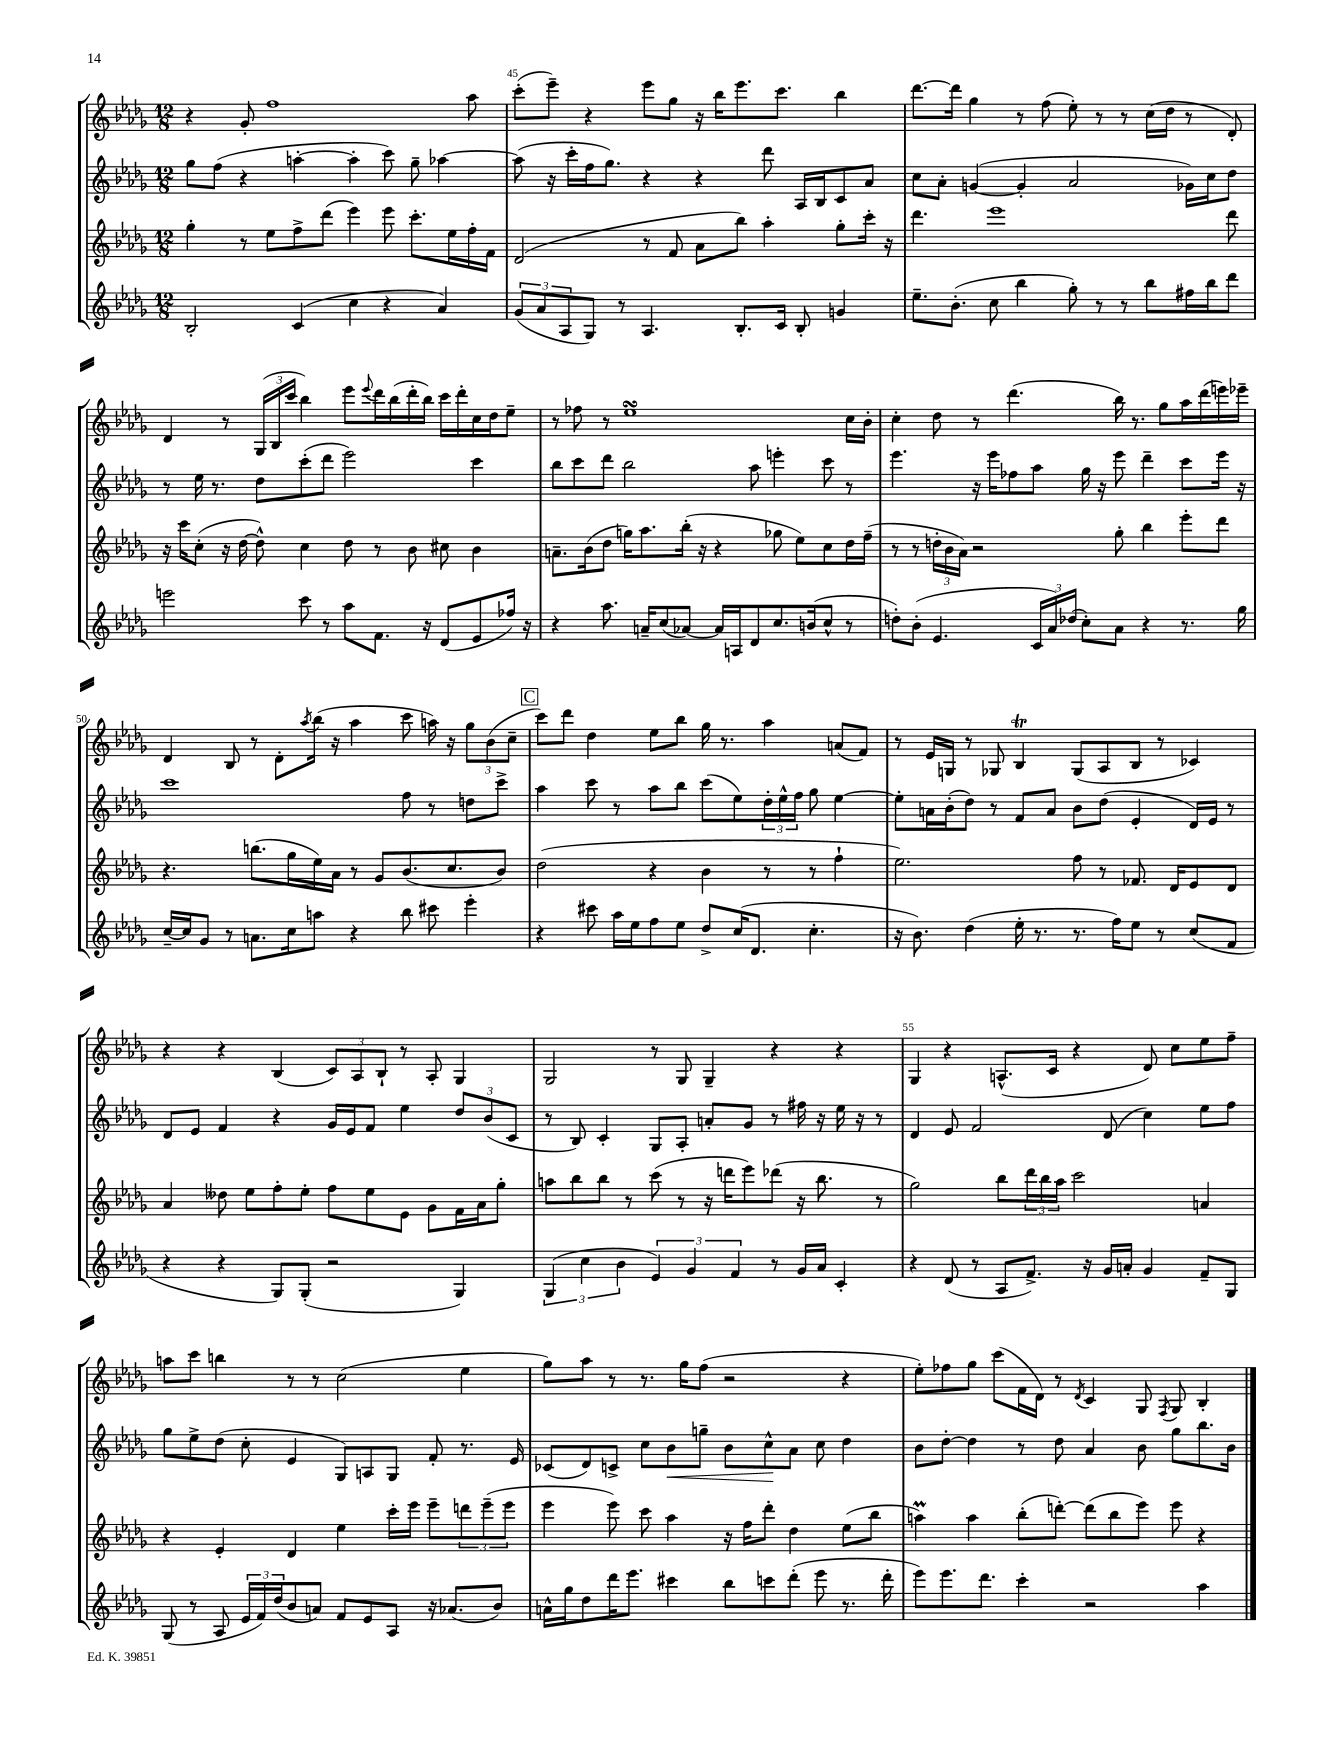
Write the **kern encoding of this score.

**kern	**kern	**kern	**dynam	**kern
*part4	*part3	*part2	*part2	*part1
*staff4	*staff3	*staff2	*staff2	*staff1
*clefG2	*clefG2	*clefG2	*	*clefG2
*k[b-e-a-d-g-]	*k[b-e-a-d-g-]	*k[b-e-a-d-g-]	*	*k[b-e-a-d-g-]
*M12/8	*M12/8	*M12/8	*	*M12/8
=44	=44	=44	=44	=44
2B-'/	4gg-'\	8gg-\L	.	4r
.	.	(8ff\J	.	.
.	8r	4r	.	8g-'/
.	8ee-\L	.	.	1ff
(4c/	8ff^\	[4aan'\	.	.
.	(8ddd-\J	.	.	.
4cc\	4eee-\)	4aa'\]	.	.
4r	8eee-\	8ccc\)	.	.
.	8.ccc'\L	8gg-~\	.	.
4a-/)	.	[4aa-X\	.	.
.	16ee-\L	.	.	.
.	16ff'\	.	.	8aa-\
.	16f\JJ	.	.	.
=45	=45	=45	=45	=45
(12g-/L	(2d-/	(8aa-\]	.	(8ccc'\L
12a-/	.	.	.	.
.	.	16r	.	8eee-~\J)
12A-/	.	.	.	.
.	.	16ccc'\LL	.	.
8G-/J)	.	16ff\J	.	4r
.	.	8.gg-\J)	.	.
8r	.	.	.	.
4.A-/	8r	4r	.	8eee-\L
.	8f/	.	.	8gg-\J
.	8a-\L	4r	.	16r
.	.	.	.	16bb-\KL
8.B-'/L	8bb-\J)	.	.	8.eee-\
.	4aa-'\	8ddd-\	.	.
16c/Jk	.	.	.	8.ccc\J
8B-'/	.	16A-/LL	.	.
.	.	16B-/J	.	.
4gn/	8gg-'\L	8c/	.	4bb-\
.	16ccc'\Jk	8a-/J	.	.
.	16r	.	.	.
=46	=46	=46	=46	=46
8.ee-~\L	4.ddd-\	8cc\L	.	[8.ddd-\L
.	.	8a-'\J	.	.
(8.b-'\J	.	.	.	16ddd-\Jk]
.	.	([4gn/	.	4gg-\
8cc\	1eee-	.	.	.
4bb-\	.	4g'/]	.	8r
.	.	.	.	(8ff\
8gg-'\)	.	2a-/	.	8ee-'\)
8r	.	.	.	8r
8r	.	.	.	8r
8bb-\L	.	.	.	(16cc\LL
.	.	.	.	16dd-\JJ
16ff#X\L	.	16g-X\LL)	.	8r
16bb-\J	.	16cc\J	.	.
8ddd-\J	8ddd-\	8dd-\J	.	8d-'/)
!!LO:LB:g=z
=47	=47	=47	=47	=47
2eeen\	16r	8r	.	4d-/
.	16ccc\KL	.	.	.
.	(8cc'\J	16ee-\	.	.
.	.	8.r	.	.
.	16r	.	.	8r
.	[16dd-\	.	.	.
.	8dd-^^\])	8dd-\L	.	(24G-/LL
.	.	.	.	24B-/
.	.	.	.	24ccc/JJ
8ccc\	4cc\	(8ccc'\	.	4bb-\)
8r	.	8ddd-\J	.	.
8aa-\L	8dd-\	2eee-\)	.	8eee-\L
.	.	.	.	8qqeee-/
8.f\J	8r	.	.	16ddd-\L
.	.	.	.	(16bb-\
.	8b-\	.	.	16ddd-'\
16r	.	.	.	16bb-\JJ)
(8d-/L	8cc#X\	.	.	16ccc\LL
.	.	.	.	16ddd-'\
8e-/	4b-\	4ccc\	.	16cc\
.	.	.	.	16dd-\J
16ff-X/Jk)	.	.	.	8ee-~\J
16r	.	.	.	.
=48	=48	=48	=48	=48
4r	8.an~\L	8bb-\L	.	8r
.	.	8ccc\	.	8ff-X\
.	(16b-\k	.	.	.
8.aa-\	8dd-\J	8ddd-\J	.	8r
.	16ggn\KL)	2bb-\	.	1ee-sSSS
16an~/KL	8.aa-\	.	.	.
(8cc/	.	.	.	.
[8a-X/J)	(16bb-'\Jk	.	.	.
.	16r	.	.	.
16a-/LL]	4r	.	.	.
16An/J	.	.	.	.
8d-/	.	8aa-\	.	.
8.cc/	8gg-X\	4eeen'\	.	.
.	8ee-\L)	.	.	.
(16bn/k	.	.	.	.
8cc^^/J	8cc\	8ccc\	.	.
8r	16dd-\L	8r	.	16cc\LL
.	(16ff~\JJ	.	.	16b-'\JJ
=49	=49	=49	=49	=49
8ddn'\L)	8r	4.eee-\	.	4cc'\
(8b-'\J	8r	.	.	.
4.e-/	24ddn'\LL	.	.	8dd-\
.	24b-\	.	.	.
.	24a-\JJ)	.	.	.
.	2r	16r	.	8r
.	.	16eee-\KL	.	.
.	.	8ff-X\	.	(4.ddd-\
24c/LL	.	8aa-\J	.	.
24a-/)	.	.	.	.
(24dd-X/JJ	.	.	.	.
8cc'\L)	.	16gg-\	.	.
.	.	16r	.	.
8a-\J	8gg-'\	8eee-\	.	16bb-\)
.	.	.	.	8.r
4r	4bb-\	4ddd-~\	.	.
.	.	.	.	8gg-\L
8.r	8eee-'\L	8ccc\L	.	16aa-\L
.	.	.	.	(16ddd-\
.	8ddd-\J	16eee-\Jk	.	16eeen\)
16gg-\	.	16r	.	16eee-X~\JJ
!!LO:LB:g=z
=50	=50	=50	=50	=50
[16cc~/LL	4.r	1ccc	.	4d-/
16cc/J]	.	.	.	.
8g-/J	.	.	.	.
8r	.	.	.	8B-/
8.an\L	(8.bbn\L	.	.	8r
.	.	.	.	8d-'\L
16cc\k	16gg-\L	.	.	.
.	.	.	.	8qaa-/
8aan\J	16ee-\)	.	.	(16bb-\Jk
.	16a-\JJ	.	.	16r
4r	8r	.	.	4aa-\
.	8g-/L	.	.	.
8bb-\	(8.b-/	8ff\	.	8ccc\
8ccc#X\	.	8r	.	16aan\)
.	8.cc/	.	.	16r
4eee-'\	.	8ddn\L	.	12gg-\L
.	.	.	.	(12b-\
.	8b-/J)	8ccc^\J	.	.
.	.	.	.	12cc~\J
!!LO:REH:place=s1:t=C
=51	=51	=51	=51	=51
4r	(2dd-\	4aa-\	.	8ccc\L)
.	.	.	.	8ddd-\J
8ccc#X\	.	8ccc\	.	4dd-\
16aa-\LL	.	8r	.	.
16ee-\J	.	.	.	.
8ff\	4r	8aa-\L	.	8ee-\L
8ee-\J	.	8bb-\J	.	8bb-\J
8dd-^/L	4b-\	(8ccc\L	.	16gg-\
.	.	.	.	8.r
(16cc/K	.	8ee-\)	.	.
8.d-/J	.	.	.	.
.	8r	24dd-'\L	.	4aa-\
.	.	24ee-^^\	.	.
.	.	24ff\JJ	.	.
4.cc'\	8r	8gg-\	.	.
.	4ff`\	[4ee-\	.	(8an/L
.	.	.	.	8f/J)
=52	=52	=52	=52	=52
16r	2.ee-\)	8ee-'\L]	.	8r
8.b-\)	.	.	.	.
.	.	16an\L	.	16e-/LL
.	.	(16b-'\J	.	16Gn/JJ
(4dd-\	.	8dd-\J)	.	8r
.	.	8r	.	8G-X/
16ee-'\	.	8f/L	.	4B-T/
8.r	.	.	.	.
.	.	8a/J	.	.
8.r	8ff\	8b-\L	.	(8G-/L
.	8r	(8dd-\J	.	8A-/
16ff\KL)	.	.	.	.
8ee-\J	8.f-X/	4e-'/	.	8B-/J
8r	.	.	.	8r
.	16d-/KL	.	.	.
(8cc/L	8e-/	16d-/LL)	.	4c-X/)
.	.	16e-/JJ	.	.
8f/J	8d-/J	8r	.	.
!!LO:LB:g=z
=53	=53	=53	=53	=53
4r	4a-/	8d-/L	.	4r
.	.	8e-/J	.	.
4r	8dd--X\	4f/	.	4r
.	8ee-\L	.	.	.
8G-/L)	8ff'\	4r	.	(4B-/
(8G-'/J	8ee-'\J	.	.	.
2r	8ff\L	16g-/LL	.	12c/L)
.	.	16e-/J	.	.
.	.	.	.	12A-/
.	8ee-\	8f/J	.	.
.	.	.	.	12B-`/J
.	8e-\J	4ee-\	.	8r
.	8g-\L	.	.	8A-'/
4G-/)	16f\L	12dd-/L	.	4G-/
.	16a-\J	.	.	.
.	.	(12b-/	.	.
.	8gg-'\J	.	.	.
.	.	12c/J	.	.
=54	=54	=54	=54	=54
(6G-/	8aan\L	8r	.	2G-/
.	8bb-\	8B-/)	.	.
6cc\	.	.	.	.
.	8bb-\J	4c'/	.	.
6b-\	.	.	.	.
.	8r	.	.	.
6e-/)	(8ccc\	8G-/L	.	8r
.	8r	8A-'/J	.	8G-/
6g-/	.	.	.	.
.	16r	8an'/L	.	4G-~/
.	16dddn\KL	.	.	.
6f/	.	.	.	.
.	8eee-\)	8g-/J	.	.
8r	(8ddd-X\J	8r	.	4r
16g-/LL	16r	16ff#X\	.	.
16a-/JJ	8.bb-\	16r	.	.
4c'/	.	16ee-\	.	4r
.	.	16r	.	.
.	8r	8r	.	.
=55	=55	=55	=55	=55
4r	2gg-\)	4d-/	.	4G-/
(8d-/	.	8e-/	.	4r
8r	.	2f/	.	.
8A-/L	8bb-\L	.	.	(8.An^^/L
8.f^/J)	24ddd-\L	.	.	.
.	24bb-\	.	.	.
.	.	.	.	16c/Jk
.	24aa-\JJ	.	.	.
.	2ccc\	.	.	4r
16r	.	.	.	.
16g-/LL	.	(8d-/	.	.
16an'/JJ	.	.	.	.
4g-/	.	4cc\)	.	8d-/)
.	.	.	.	8cc\L
8f~/L	4an/	8ee-\L	.	8ee-\
8G-/J	.	8ff\J	.	8ff~\J
!!LO:LB:g=z
=56	=56	=56	=56	=56
(8G-/	4r	8gg-\L	.	8aan\L
8r	.	8ee-^\	.	8ccc\J
8A-/	4e-'/	(8dd-\J	.	4bbn\
24e-/LL	.	8cc'\	.	.
24f/)	.	.	.	.
(24dd-/J	.	.	.	.
8b-/	4d-/	4e-/	.	8r
8an/J)	.	.	.	8r
8f/L	4ee-\	8G-/L)	.	(2cc\
8e-/	.	8An/	.	.
8A-/J	16ccc'\LL	8G-/J	.	.
.	16eee-\JJ	.	.	.
16r	8eee-~\L	8f'/	.	.
(8.a-X/L	.	.	.	.
.	12dddn\	8.r	.	4ee-\
.	(12eee-~\	.	.	.
8b-/J)	.	.	.	.
.	12eee-\J	.	.	.
.	.	16e-/	.	.
=57	=57	=57	=57	=57
16an^^\LL	4eee-\	(8c-X/L	.	8gg-\L)
16gg-\J	.	.	.	.
8dd-\	.	8d-/)	.	8aa-\J
16ddd-\K	8eee-\)	8cn^/J	.	8r
8.eee-\J	.	.	.	.
.	8ccc\	8cc\L	.	8.r
!	!	!	!LO:HP:b	!
4ccc#X\	4aa-\	8b-\	<	.
.	.	.	.	16gg-\KL
.	.	8ggn~\J	.	(8ff\J
8bb-\L	16r	8b-\L	.	2r
.	16ff\KL	.	.	.
8cccn\	8ddd-'\J	8cc^^\	.	.
(8ddd-'\J	4dd-\	8a-\J	[	.
8eee-\	.	8cc\	.	.
8.r	(8ee-\L	4dd-\	.	4r
.	8bb-\J	.	.	.
16ddd-'\	.	.	.	.
=58	=58	=58	=58	=58
8eee-\L)	4aanm\)	8b-\L	.	8ee-'\L)
8.eee-\	.	[8dd-'\J	.	8ff-X\
.	4aa\	4dd-\]	.	8gg-\J
8.ddd-\J	.	.	.	.
.	.	.	.	(8ccc\L
4ccc'\	(8bb-'\L	8r	.	16f\L
.	.	.	.	16d-\JJ)
.	[8dddn'\J)	8dd-\	.	8r
.	.	.	.	8qd-/
2r	(8ddd\L]	4a-/	.	4c/
.	8bb-\	.	.	.
.	8eee-\J)	8b-\	.	8G-/
.	.	.	.	8qF/
.	8eee-\	8gg-\L	.	8G-/
4aa-\	4r	8.bb-\	.	4B-'/
.	.	16b-\Jk	.	.
==	==	==	==	==
*-	*-	*-	*-	*-
